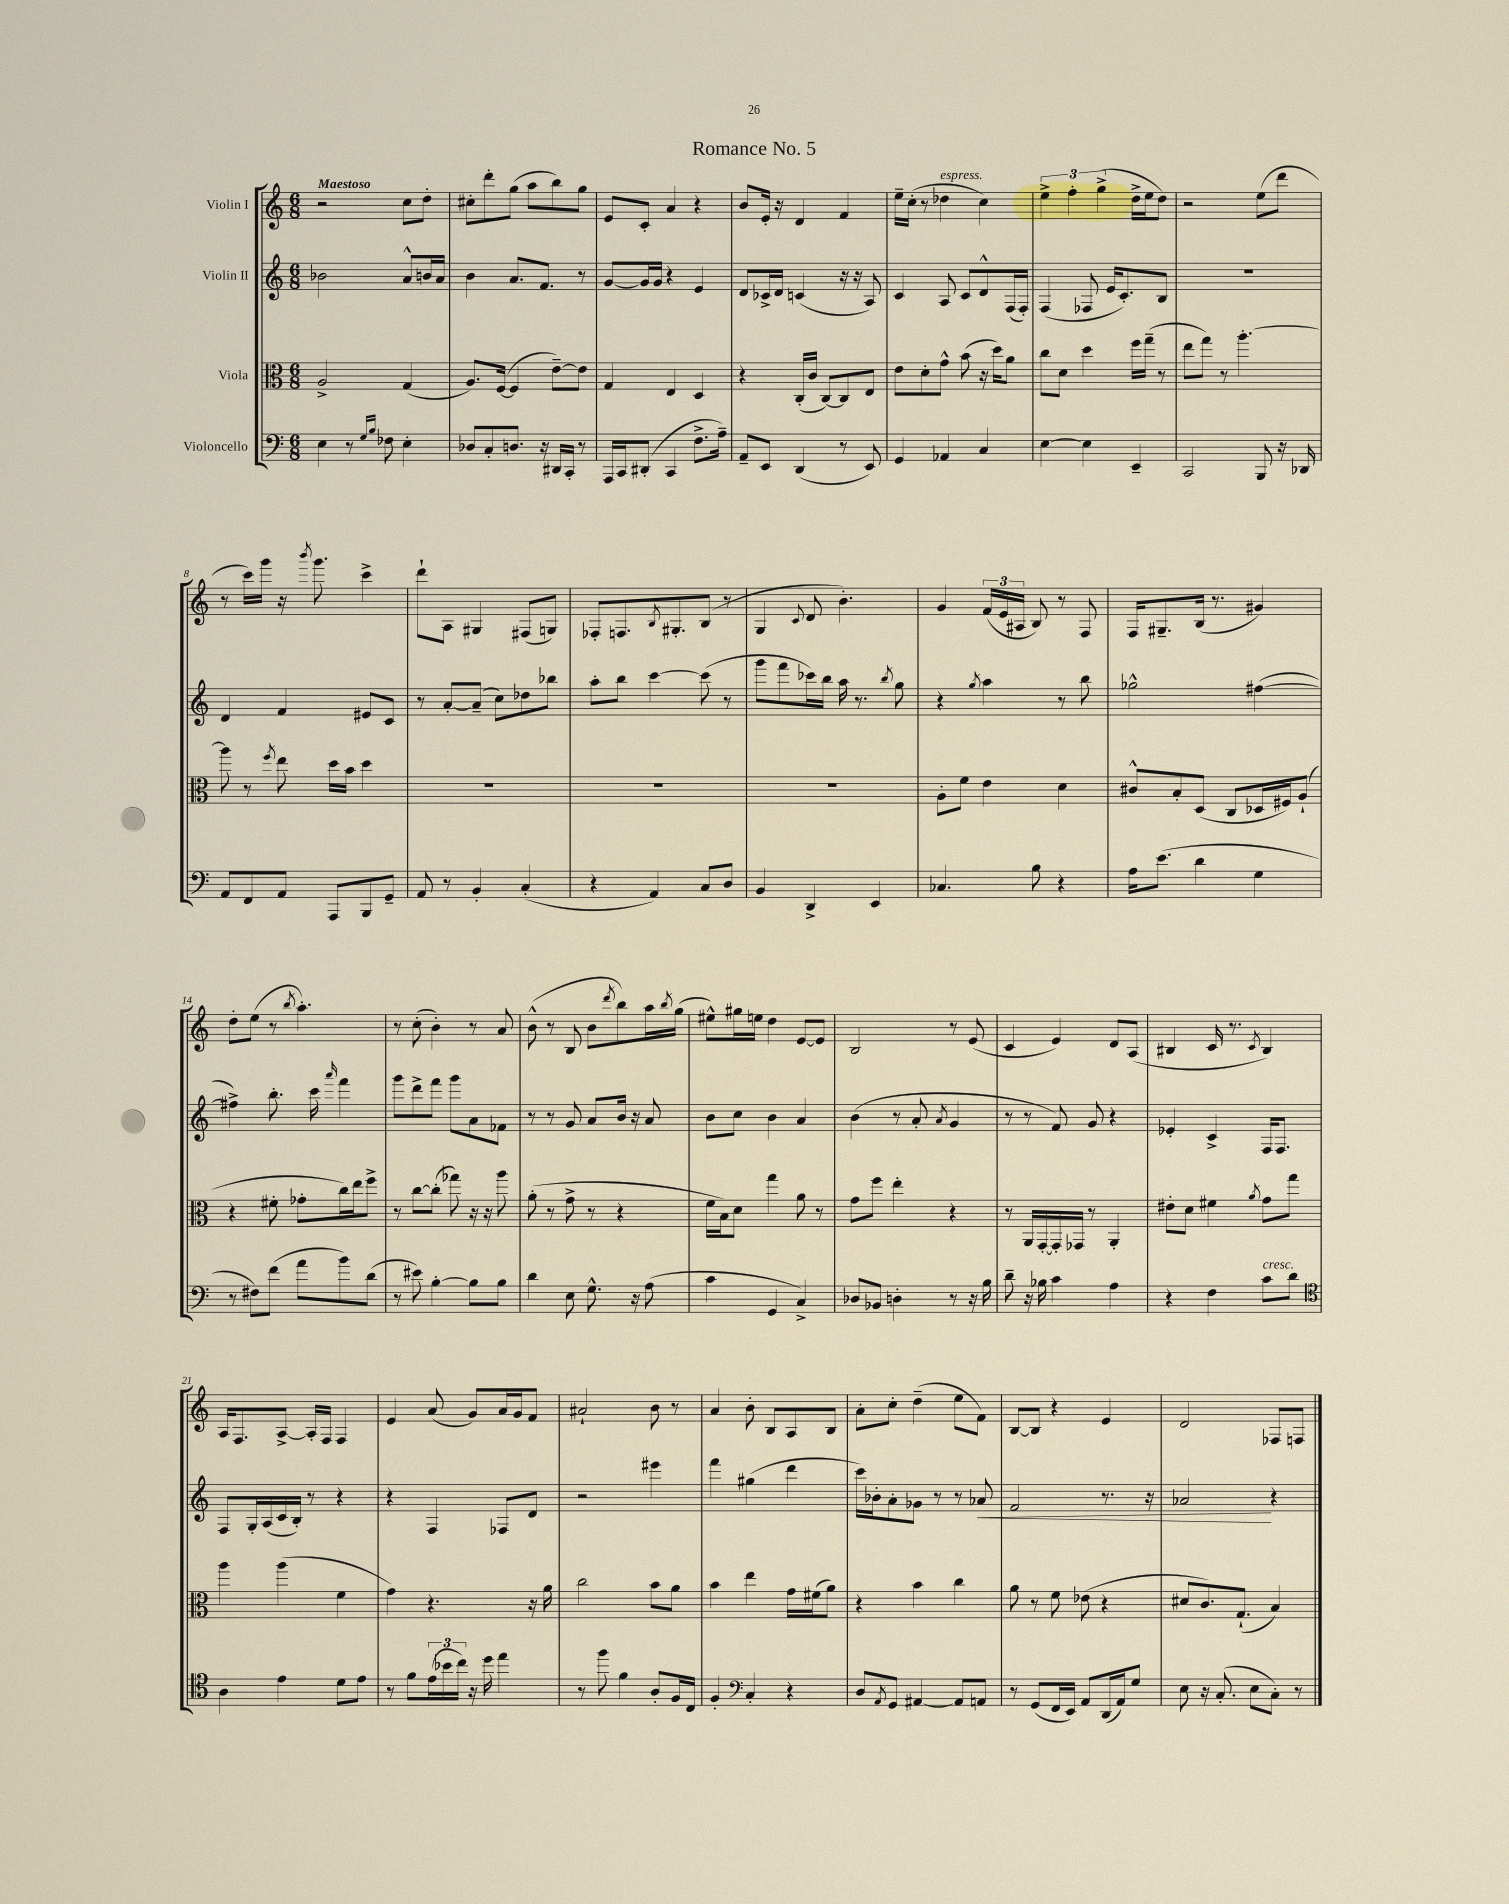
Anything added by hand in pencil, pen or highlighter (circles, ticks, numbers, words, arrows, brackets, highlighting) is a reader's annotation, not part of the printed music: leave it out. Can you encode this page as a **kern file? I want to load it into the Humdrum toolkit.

**kern	**kern	**kern	**dynam	**kern
*part4	*part3	*part2	*part2	*part1
*staff4	*staff3	*staff2	*staff2	*staff1
*I"Violoncello	*I"Viola	*I"Violin II	*	*I"Violin I
*clefF4	*clefC3	*clefG2	*	*clefG2
*k[]	*k[]	*k[]	*	*k[]
*M6/8	*M6/8	*M6/8	*	*M6/8
=1	=1	=1	=1	=1
!	!	!	!	!LO:TX:a:B:t=Maestoso
4E\	2A^/	2b-X\	.	2r
8r	.	.	.	.
16qqG/LL	.	.	.	.
16qqB/JJ	.	.	.	.
8F-X\	.	.	.	.
4E'\	(4G/	8a^^/L	.	8cc\L
.	.	16bn/L	.	8dd'\J
.	.	16a/JJ	.	.
=2	=2	=2	=2	=2
8D-X/L	8.A/L)	4b\	.	8cc#X'\L
8C'/	.	.	.	8ddd'\
.	([16F/Jk	.	.	.
8.Dn/J	4F/]	8.a/L	.	(8gg\J
.	.	.	.	8aa\L
16r	.	8.f/J	.	.
16DD#X/LL	[8e~\L)	.	.	8bb\)
16CC'/JJ	.	.	.	.
8r	8e\J]	8r	.	8gg\J
=3	=3	=3	=3	=3
16AAA/LL	4G/	[8g/L	.	8e/L
16CC/J	.	.	.	.
(8DD#X'/J	.	16g/L]	.	8c'/J
.	.	16g/JJ	.	.
4CC/	4E/	4r	.	4a/
8.F^\L	4D/	4e/	.	4r
16A~\Jk)	.	.	.	.
=4	=4	=4	=4	=4
8AA~/L	4r	8d/L	.	8b/L
8EE/J	.	16c-X^/L	.	16e'/Jk
.	.	16d/JJ	.	16r
(4DD/	(16C'/LL	(4cn/	.	4d/
.	16c/JJ	.	.	.
.	[8C/L)	.	.	.
8r	8C/]	16r	.	4f/
.	.	16r	.	.
8EE/)	8E/J	8A/)	.	.
=5	=5	=5	=5	=5
4GG/	8e\L	4c/	.	16ee~\LL
.	.	.	.	(16cc'\JJ
.	8d'\	.	.	8r
!	!	!	!	!LO:TX:a:i:t=espress.
4AA-X/	8g^^\J	8A/	.	4dd-X\
.	(8b\	8c/L	.	.
4C/	16r	8d^^/	.	4cc\)
.	16dd\KL)	.	.	.
.	8a\J	(16F/L	.	.
.	.	16F'/JJ)	.	.
=6	=6	=6	=6	=6
[4E\	8cc\L	(4F/	.	6ee^\
.	8d\J	.	.	.
.	.	.	.	6ff'\
4E\]	4dd\	8F-X/	.	.
.	.	.	.	(6gg^\
.	.	16e/KL	.	.
.	.	8.c'/)	.	.
4EE~/	16ff\LL	.	.	16dd^\LL
.	(16gg~\JJ	.	.	16ee\J
.	8r	8B/J	.	8dd\J)
=7	=7	=7	=7	=7
2CC/	8ee\L	2.r	.	2r
.	8gg\J)	.	.	.
.	8r	.	.	.
.	[4.aa'\	.	.	.
8BBB/	.	.	.	(8ee\L
16r	.	.	.	8ddd\J
16DD-X/	.	.	.	.
!!LO:LB:g=z
=8	=8	=8	=8	=8
8AA/L	8aa\]	4d/	.	8r
8FF/	8r	.	.	16ccc\LL)
.	.	.	.	16ggg\JJ
.	8qff/	.	.	.
8AA/J	8ee\	4f/	.	16r
.	.	.	.	8qbbb/
.	.	.	.	8.ggg\
8AAA/L	16dd\LL	.	.	.
.	16b\JJ	.	.	.
8BBB/	4dd\	8e#X/L	.	4ccc^\
8GG~/J	.	8c/J	.	.
=9	=9	=9	=9	=9
8AA/	2.r	8r	.	8ddd`\L
8r	.	[8a'/L	.	8A\J
4BB'/	.	(8a~/J]	.	4G#X/
.	.	8cc\L)	.	.
(4C'/	.	8dd-X\	.	(8F#X/L
.	.	8bb-X\J	.	8Gn/J)
=10	=10	=10	=10	=10
4r	2.r	8aa'\L	.	8F-X'/L
.	.	8bb\J	.	8.Fn/
4AA/)	.	[4ccc\	.	.
.	.	.	.	8qB/
.	.	.	.	8.G#X'/
8C/L	.	(8ccc\]	.	(8B/J
8D/J	.	8r	.	8r
=11	=11	=11	=11	=11
4BB/	2.r	8ggg\L	.	4G/
.	.	8fff\	.	.
.	.	.	.	8qqc/
4DD^/	.	16ccc-X\L)	.	8d/
.	.	16bb\JJ	.	.
.	.	16aa\	.	4.b'\)
.	.	8.r	.	.
4EE/	.	.	.	.
.	.	8qbb/	.	.
.	.	8gg\	.	.
=12	=12	=12	=12	=12
4.C-X/	8A'\L	4r	.	4g/
.	8f\J	.	.	.
.	.	8qgg/	.	.
.	4e\	4aa\	.	(24f/LL
.	.	.	.	24e/
.	.	.	.	24A#X/JJ
8B\	.	.	.	8B/)
4r	4d\	8r	.	8r
.	.	8bb\	.	8F/
=13	=13	=13	=13	=13
16A\KL	8c#X^^/L	2gg-X^^\	.	16F/KL
(8.e\J	.	.	.	8.G#X~/
.	8B'/	.	.	.
4d\	(8D/J	.	.	(16B/Jk
.	.	.	.	8.r
.	8C/L	.	.	.
4G\	16D-X/L	([4ff#X\	.	4g#X/)
.	16F#X/J)	.	.	.
.	(8A`/J	.	.	.
!!LO:LB:g=z
=14	=14	=14	=14	=14
8r	4r	4ff#X^\])	.	8dd'\L
8F#X\L)	.	.	.	(8ee\J
(8f\J	8f#X'\	8.bb'\	.	8r
.	.	.	.	8qbb/
8a\L	8g-X'\L	.	.	4.aa'\)
.	.	16ccc\	.	.
.	.	16qqaaa/	.	.
8b\)	16cc\L)	4fff\	.	.
.	16ee\J	.	.	.
(8d\J	8ff^\J	.	.	.
=15	=15	=15	=15	=15
8r	8r	8ggg\L	.	8r
8e#X\)	[8cc\L	8ddd^\	.	(8cc'\
[4B'\	(8cc'\J]	8fff\J	.	4b'\)
.	8gg-X\)	8ggg\L	.	.
8B\L]	16r	8a\	.	8r
.	16r	.	.	.
8B\J	8aa\	8f-X\J	.	8a/
=16	=16	=16	=16	=16
4d\	(8a'\	8r	.	(8b^^\
.	8r	8r	.	8r
8E\	8g^\	8g/	.	8B/
8.G^^\	8r	8a/L	.	8b\L
.	.	.	.	8qddd/
.	4r	16b/Jk	.	8bb\)
16r	.	16r	.	.
(8A\	.	8a/	.	16aa\L
.	.	.	.	8qbb/
.	.	.	.	(16gg\JJ
=17	=17	=17	=17	=17
4c\	16f\LL	8b\L	.	8ee#X^^\L)
.	16B\J)	.	.	.
.	8d\J	8cc\J	.	16gg#X\L
.	.	.	.	16een\JJ
4GG/	4gg\	4b\	.	4dd\
4C^/)	8a\	4a/	.	[8e/L
.	8r	.	.	8e/J]
=18	=18	=18	=18	=18
8D-X/L	8g\L	(4b\	.	2B/
8BB-X/J	8ff\J	.	.	.
4Dn'\	4ee'\	8r	.	.
.	.	8a'/	.	.
.	.	8qa/	.	.
8r	4r	4g/	.	8r
16r	.	.	.	(8e/
16B\	.	.	.	.
=19	=19	=19	=19	=19
8d~\	8r	8r	.	4c/
16r	16AA/LL	8r	.	.
16B-X\	[16GG'/	.	.	.
4c\	16GG'/]	8f/)	.	4e/)
.	16GG-X/JJ	.	.	.
.	8r	8g/	.	.
4A\	4AA'/	4r	.	8d/L
.	.	.	.	(8A/J
=20	=20	=20	=20	=20
4r	8e#X'\L	4e-X'/	.	4B#X/
.	8d\J	.	.	.
4F\	4f#X\	4c^/	.	16c/
.	.	.	.	8.r
.	8qa/	.	.	8qc/
!LO:TX:a:i:t=cresc.	!	!	!	!
8c\L	8g\L	16F/KL	.	4B#/)
.	.	8.F/J	.	.
8d\J	8gg\J	.	.	.
!!LO:LB:g=z
=21	=21	=21	=21	=21
*clefC4	*	*	*	*
4A\	4aa\	8F/L	.	16A/KL
.	.	.	.	8.F/
.	.	16G'/L	.	.
.	.	(16A/	.	.
4e\	(4aa\	16c/	.	[8A^/J
.	.	16B'/JJ)	.	.
.	.	8r	.	16A'/LL]
.	.	.	.	16F/JJ
8d\L	4f\	4r	.	4F/
8e\J	.	.	.	.
=22	=22	=22	=22	=22
8r	4g\)	4r	.	4e/
8f\L	.	.	.	.
(24e\L	4.r	4F/	.	(8a/
24b-X\	.	.	.	.
24cc\JJ)	.	.	.	.
16r	.	.	.	8g/L)
16dd\	.	.	.	.
4ee\	.	8F-X/L	.	16a/L
.	.	.	.	16g/J
.	16r	8d/J	.	8f/J
.	16a\	.	.	.
=23	=23	=23	=23	=23
8r	2cc\	2r	.	2a#X`/
8ff\	.	.	.	.
4f\	.	.	.	.
8A'/L	8b\L	4eee#X\	.	8b\
16F/L	8a\J	.	.	8r
16C/JJ	.	.	.	.
=24	=24	=24	=24	=24
4F'/	4b\	4fff\	.	4a/
*clefF4	*	*	*	*
4C'/	4ee\	(4gg#X\	.	8b'\
.	.	.	.	8B/L
4r	16g\LL	4ddd\	.	8A/
.	(16f#X\J	.	.	.
.	8a\J)	.	.	8B/J
=25	=25	=25	=25	=25
8D/L	4r	16ccc\LL)	.	8a'\L
.	.	16b-X'\J	.	.
8qAA/	.	.	.	.
8GG/J	.	8a'\	.	8cc'\J
[4AA#X/	4b\	8g-X\J	.	(4dd~\
.	.	8r	.	.
8AA#/L]	4cc\	8r	.	8ee\L
!	!	!	!LO:HP:b	!
8AAn/J	.	8a-X/	<	8f\J)
=26	=26	=26	=26	=26
8r	8a\	2f/	.	[8B/L
(8GG/L	8r	.	.	8B/J]
16FF/L	8f\	.	.	4r
16EE/JJ)	.	.	.	.
8AA/L	(8e-X\	.	.	.
(16DD/L	4r	8.r	.	4e/
16AA/J)	.	.	.	.
8G/J	.	.	.	.
.	.	16r	.	.
=27	=27	=27	=27	=27
8E\	8d#X/L	2a-X/	.	2d/
16r	8.c/)	.	.	.
(8.C'/	.	.	.	.
.	(8.G`/J	.	.	.
8E\L	.	.	.	.
8C'\J)	4B/)	4r	[	8F-X/L
8r	.	.	.	8Fn/J
==	==	==	==	==
*-	*-	*-	*-	*-
